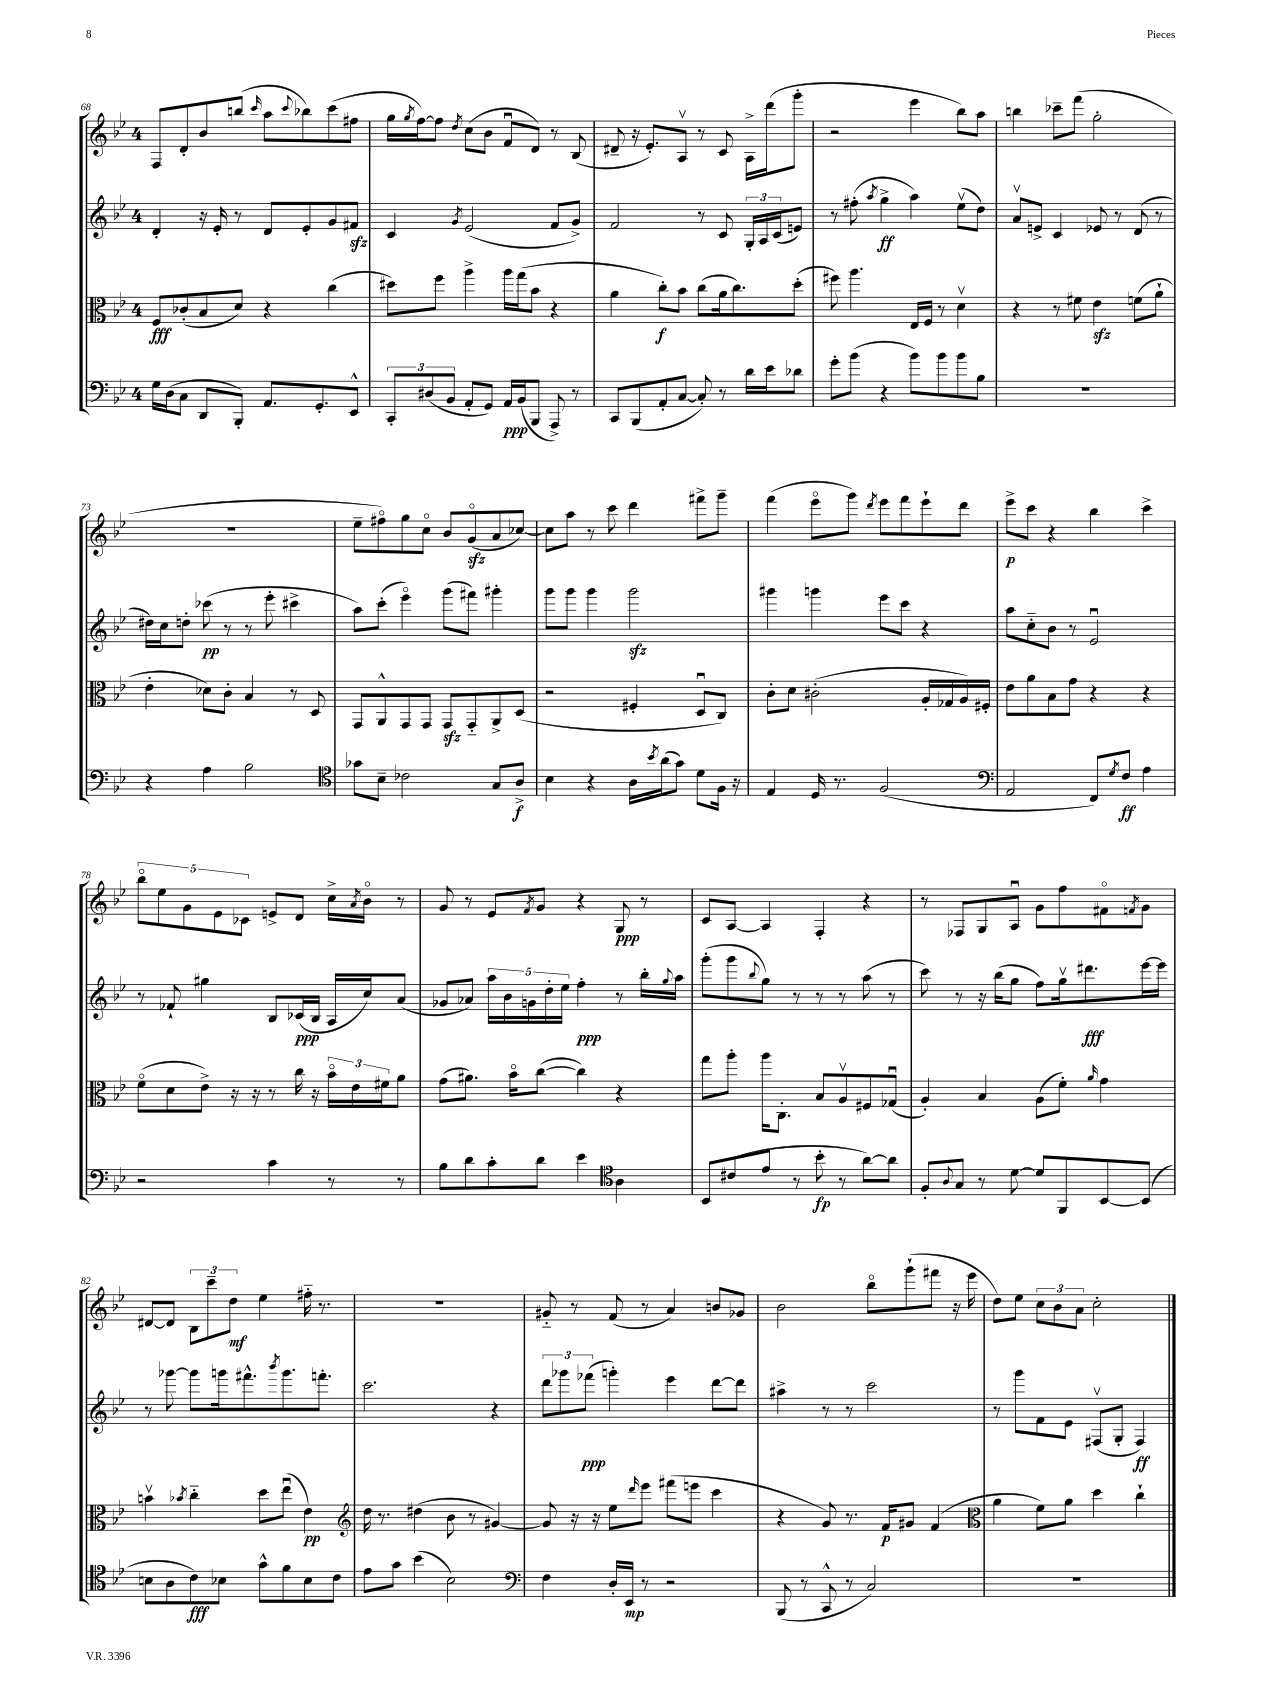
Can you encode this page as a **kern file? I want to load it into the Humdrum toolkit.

**kern	**kern	**kern	**kern
*staff4	*staff3	*staff2	*staff1
*clefF4	*clefC3	*clefG2	*clefG2
*k[b-e-]	*k[b-e-]	*k[b-e-]	*k[b-e-]
*M4/4	*M4/4	*M4/4	*M4/4
16G\LL	8F/L	4d'/	8F/L
(16D\J	.	.	.
8C\J	(8c-'/	.	8d'/
8DD/L	8B-/	16r	8b-/
.	.	16e-'/	.
8BBB-'/J)	8d/J)	8r	(8bb/J
.	.	.	16qqccc/
8.AA/L	4r	8d/L	8aa\L
.	.	.	8qqccc/
.	.	8e-'/	8bb-\)
8.GG'/	.	.	.
.	(4cc\	8g/	(8ccc\
8EE-^^/J	.	8f#/J	8ff#\J
=	=	=	=
12CC'/L	8dd#\L)	4c/	16gg\LL
.	.	.	8qgg/
.	.	.	[16ff\J)
(12D#/	.	.	.
.	8ff\J	.	8ff\]J
12BB-/J	.	.	.
.	.	8qg/	8qdd/
8AA'/L	4aa^\	(2e-/	(8cc\L
8GG/J)	.	.	8b-\J
16AA/LL	16aa\LL	.	8fu/L
(16BB-/J	(16gg\J	.	.
8BBB-/J	8b-\J	.	8d/J)
8AAA^/)	4r	8f/L	8r
8r	.	8g^/J)	(8B-/
=	=	=	=
8CC/L	4a\	2f/	8d#~/
(8BBB-/	.	.	16r
.	.	.	8.e-'/L)
8AA'/	8cc'\L)	.	.
[8C/J	8b-\J	.	8Av/J
8C'/])	(8cc\L	8r	8r
8r	16a\k	8c/	8c/
.	8.cc\)	.	.
16d\LL	.	24G'/LL	16A^\LL
.	.	24A/	.
16e-\J	.	.	(16ddd\J
.	.	(24c/J	.
8d-\J	(8dd'\J	8e/J)	8ggg'\J
=	=	=	=
8g'\L	8ff#\)	8r	2r
(8b-\J	4.aa\	(8ff#'\	.
.	.	8qaa/	.
4r	.	4gg^\	.
8b-\L)	16E-/LL	4aa\)	4eee-\
.	16F/JJ	.	.
8b-\	8r	.	.
8b-\	4dv\	(8ee-v\L	8bb-\L)
8B-\J	.	8dd\J)	8aa\J
=	=	=	=
1r	4r	8av/L	4bb\
.	.	8e^/J	.
.	8r	4c/	8ccc-~\L
.	8f#\	.	(8fff\J
.	4e-\	8e-/	2gg'\
.	.	8r	.
.	(8f\L	(8d/	.
.	8a`\J	8r	.
=	=	=	=
4r	4e-'\	16dd#\LL)	1r
.	.	16cc\J	.
.	.	8dd'\J	.
4A\	8d-\L)	(8ccc-\	.
.	8c'\J	8r	.
2B-\	4B-/	8r	.
.	.	8eee-'\	.
.	8r	4ccc#^\	.
.	8D/	.	.
=	=	=	=
*clefC4	*	*	*
8g-\L	8GG/L	8aa\L)	8ee-~\L
8B-~\J	8AA^^/	(8ccc'\J	8ff#o\)
2c-\	8GG/	4eee-o\)	8gg\
.	8GG/J	.	8cco\J
.	8GG/L	(8ggg\L	8b-/L
.	8GG'~/	8fff#\J)	(8go/
8G/L	8AA^/	4ggg#'\	8a/
8A^/J	(8D/J	.	[8cc-/J)
=	=	=	=
4B-\	2r	8ggg\L	8cc-\]L
.	.	8ggg\J	8aa\J
4r	.	4ggg\	8r
.	.	.	8ccc\
16A\LL	4F#'/	2ggg\	4ddd\
8qb-/	.	.	.
(16a\J	.	.	.
8g\J)	.	.	.
8d\L	8Du/L	.	8fff#^\L
16F\Jk	8C/J)	.	8ggg~\J
16r	.	.	.
=	=	=	=
4E-/	8c'\L	4ggg#\	(4fff\
.	8d\J	.	.
16D/	(2c#'\	4ggg\	8eee-o\L
8.r	.	.	.
.	.	.	8ggg\J)
.	.	.	8qddd/
(2F/	.	8eee-\L	8eee-\L
.	.	8ccc\J	8fff\
.	16A'/LL	4r	8eee-`\
.	16G-/	.	.
.	16A/)	.	8ddd\J
.	16F#'/JJ	.	.
=	=	=	=
*clefF4	*	*	*
2AA/	8e-\L	8aa\L	8eee-^\L
.	8a\	8cc'~\	8ccc\J
.	8B-\	8b-\J	4r
.	8g\J	8r	.
8FF/L)	4r	2e-u/	4bb-\
8qG/	.	.	.
8F/J	.	.	.
4A\	4r	.	4ccc^\
=	=	=	=
2r	(8fo\L	8r	10bb-o\L
.	.	.	10ee-\
.	8d\	8f-`/	.
.	.	.	10g\
.	8e-^\J)	4gg#\	.
.	.	.	10e-\
.	16r	.	.
.	.	.	10c-\J
.	16r	.	.
4c\	8r	8B-/L	8e^/L
.	16cc\	(16c-/L	8d/J
.	16r	16B-/JJ	.
8r	24b-o\LL	16A/LL	16cc^\LL
.	24e-\	.	.
.	.	.	8qa/
.	.	16cc/J)	16b-o\JJ
.	24f#\J	.	.
8r	8a\J	(8a/J	8r
=	=	=	=
8B-\L	(8g\L	8g-/L	8g/
8d\	8.a#\J)	8a-/J)	8r
8c'\	.	20aa\LL	8e-/L
.	.	20b-\	.
.	16b-o\LK	.	.
.	.	20g\	.
.	.	.	8qf/
8d\J	([8cc\J	.	8g/J
.	.	20dd'\	.
.	.	20ee-\JJ	.
4e-\	4cc\])	4ff'\	4r
*clefC4	*	*	*
4A\	4r	8r	8G/
.	.	16bb-'\LL	8r
.	.	8qqgg/	.
.	.	16aa\JJ	.
=	=	=	=
8BB-/L	8gg\L	(8ggg'\L	8c/L
(8c#/	8aa'\J	8ggg\	[8A/J
.	.	8qqbb-/	.
8e-/J	16aa\LK	8gg\J)	4A/]
.	8.C'\J	.	.
8r	.	8r	.
8b-'\	8B-/L	8r	4F'/
8r	8Av/	8r	.
[8a\L)	8F#/	(8aa\	4r
8a\]J	(8G-u/J	8r	.
=	=	=	=
8F'/L	4A'/)	8ccc\)	8r
8qqA/	.	.	.
8G/J	.	8r	8F-/L
8r	4B-/	16r	8G/
.	.	(16bb-\LK	.
[8d\	.	8gg\J	8Au/J
8d/]L	(8A\L	8ff\L)	8g\L
8FF/	8f'\J)	16ggv\k	8ff\
.	.	8.ddd#\	.
.	16qqa/	.	.
[8BB-/	4g\	.	8f#o\
.	.	.	8qf/
(8BB-/]J	.	[16eee-\L	8g\J
.	.	16eee-\]JJ	.
=	=	=	=
8B\L	4bv\	8r	[8d#/L
8A\	.	[8ggg-\	8d#/]J
.	8qb-/	.	.
8c\)	4cc'~\	8ggg-\]L	12B-\L
.	.	.	12ccc~\
8B-\J	.	16ggg\k	.
.	.	.	12dd\J
.	.	8.fff#^^\	.
8g^^\L	8dd\L	.	4ee-\
.	.	8qbbb-/	.
8f\	(8ee-u\J	8.ggg\	.
8B-\	4e-\)	.	16ff#'~\
.	.	8.fff'\J	8.r
8c\J	.	.	.
=	=	=	=
*	*clefG2	*	*
8e-\L	16dd\	2.ccc\	1r
.	8.r	.	.
8g\J	.	.	.
(4b-\	(4dd#\	.	.
2B-\)	8b-\	.	.
.	8r	.	.
.	[4g#/)	4r	.
=	=	=	=
*clefF4	*	*	*
4F\	8g#/]	12ddd\L	8g#'~/
.	.	12ggg-\	.
.	16r	.	8r
.	.	(12fff-\J	.
.	16r	.	.
16D'/LL	8ee-\L	4ggg'\)	(8f/
16EE-/JJ	.	.	.
.	16qqddd/	.	.
8r	8eee-\J	.	8r
2r	(8fff#\L	4eee-\	4a/)
.	8eee\J	.	.
.	4ccc\	[8ddd\L	8b/L
.	.	8ddd\]J	8g-/J
=	=	=	=
(8BBB-/	4r	4aa#^\	2b-\
8r	.	.	.
8CC^^/	8g/)	8r	.
8r	8.r	8r	.
2C/)	.	2ccc\	8bb-o\L
.	16f/LK	.	.
.	8g#/J	.	(8ggg`\
.	(4f/	.	8fff#\J
.	.	.	16r
.	.	.	16eee-\
=	=	=	=
*	*clefC3	*	*
1r	4a\	8r	8dd\L)
.	.	8ggg\L	8ee-\J
.	8f\L)	8f\	12cc\L
.	.	.	12b-\
.	8a\J	8e-\J	.
.	.	.	12a\J
.	4dd\	(8F#v/L	2cc'\
.	.	8G'/J	.
.	4cc`\	4F#/)	.
==	==	==	==
*-	*-	*-	*-
